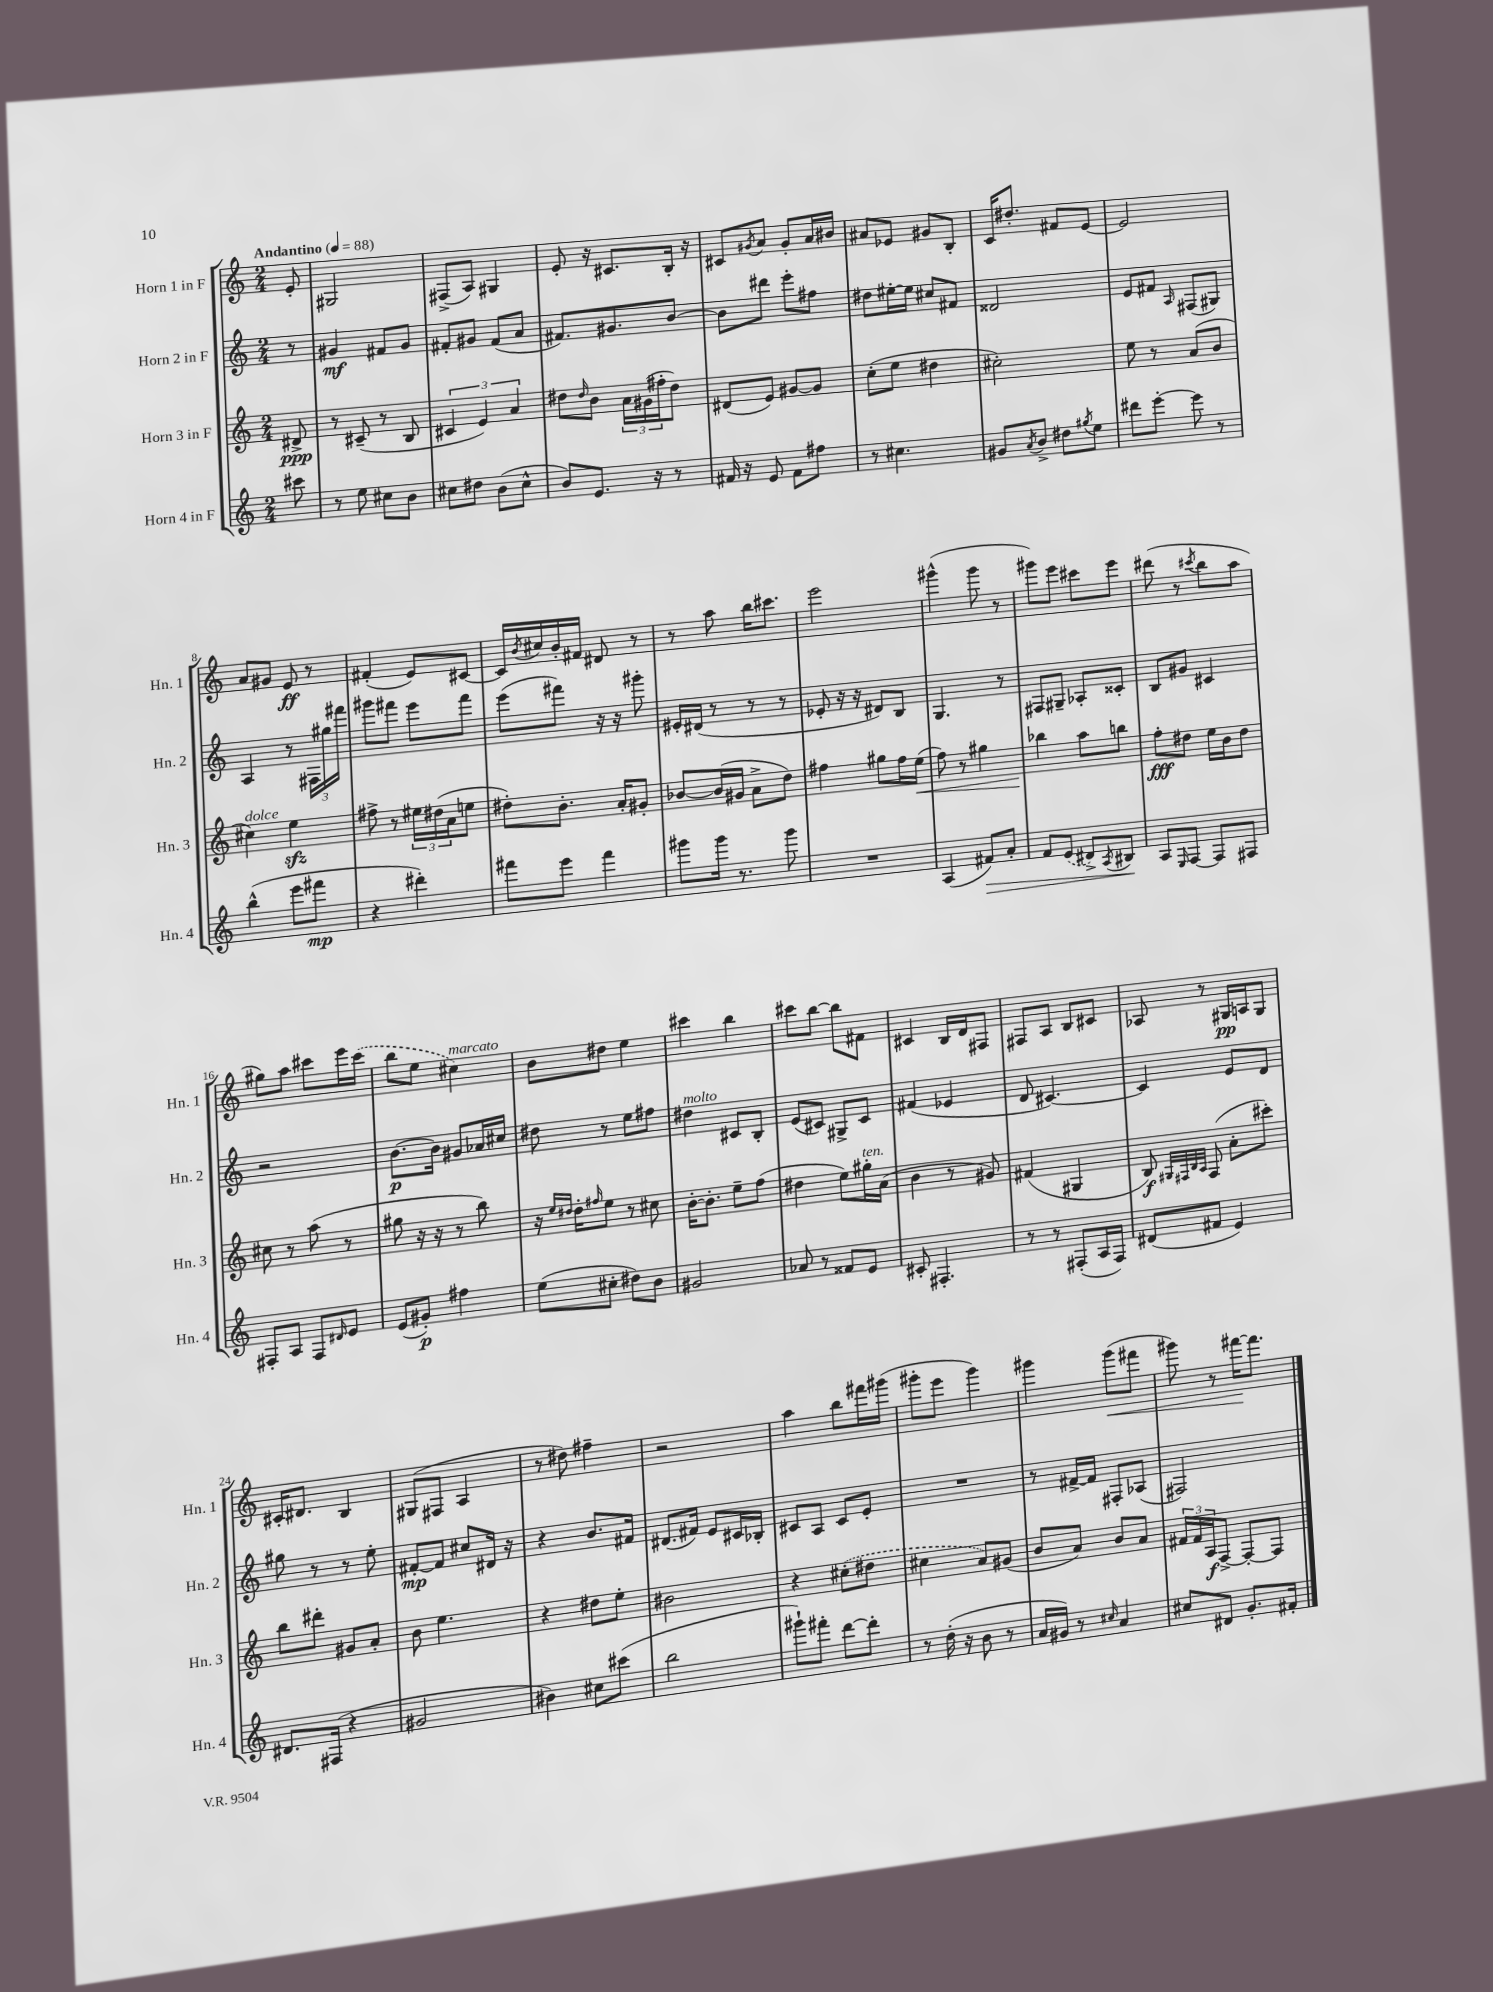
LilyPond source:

<<
\new StaffGroup <<
\new Staff = "s0" \with { instrumentName = "Horn 1 in F" shortInstrumentName = "Hn. 1" } {
    \clef treble \key c \major \numericTimeSignature \time 2/4 \partial 8 \tempo "Andantino" 4 = 88
    e'8-. |
    gis2 |
    fis8->( a8) gis4 |
    e'8-. r16 cis'8. b16-. r16 |
    cis'8 \acciaccatura { gis'8 } a'8 gis'8-. a'16 bis'16 |
    ais'8 ees'8 gis'8 b8-. |
    c'16 dis''8.-. fis'8 e'8~ |
    e'2 |
    a'8 gis'8 e'8\ff r8 |
    fis'4-.( e'8) cis'8~ |
    cis'16 \acciaccatura { b'8 } cis''16 b'16-. fis'16 dis'8 r8 |
    r8 a''8 b''16 cis'''8. |
    e'''2 |
    gis'''4-^( gis'''8 r8 |
    gis'''8) e'''8 cis'''8 e'''8 |
    dis'''8( r8 \acciaccatura { cis'''8 } b''8 a''8 |
    gis''8) a''8 cis'''8 e'''16 \once \slurDashed cis'''16( |
    b''8 e''8 cis''4^\markup { \italic "marcato" }) |
    b'8 dis''8 e''4 |
    cis'''4 b''4 |
    cis'''8 b''8~ b''8 fis'8 |
    cis'4 b16 d'16 fis8 |
    fis8 a8 b8 cis'8 |
    aes8 r8 gis16\pp a16 gis8 |
    cis'16-. dis'8. b4 |
    gis8( fis8 a4 |
    r8 dis''8) fis''4-- |
    r2 |
    a''4 b''8 fis'''16 gis'''16( |
    gis'''8-. e'''8 gis'''4) |
    gis'''4 gis'''8\<( fis'''8 |
    gis'''8) r8 fis'''16~\! fis'''8. \bar "|." |
}
\new Staff = "s1" \with { instrumentName = "Horn 2 in F" shortInstrumentName = "Hn. 2" } {
    \clef treble \key c \major \numericTimeSignature \time 2/4 \partial 8
    r8 |
    gis'4\mf fis'8 gis'8 |
    fis'8-. gis'8 fis'8( a'8 |
    fis'8.) gis'8. b'8~ |
    b'8 dis'''8 e'''8-. fis''8 |
    dis''8 eis''16~-. eis''16 cis''8 fis'8 |
    disis'2 |
    e'8 fis'8 \grace { a16 } fis8( gis8) |
    a4 r8 \tuplet 3/2 { fis16 gis''16 fis'''16 } |
    gis'''8 fis'''8 e'''8 fis'''8 |
    e'''8( fis'''8) r16 r16 gis'''8-. |
    eis'16-. dis'16( r8 r8 r8 |
    ees'8-. r16 r16 dis'8) b8 |
    g4. r8 |
    fis8 gis8-- aes8-. cisis'8-. |
    b8 gis'8 cis'4 |
    r2 |
    b'8.~\p b'16 gis'8 aes'16 cis''16 |
    dis''8 r8 e''8 fis''8 |
    dis''4^\markup { \italic "molto" } cis'8 b8-. |
    e'8( cis'8) gis8-> cis'8 |
    fis'4( ees'4 |
    d'8 cis'4.~) |
    cis'4 e'8 d'8 |
    gis''8 r8 r8 e''8-. |
    fis'8~-.\mp fis'8 cis''8 dis'16 r16 |
    r4 b'8. fis'16 |
    dis'8.( fis'16) e'8 cis'16 bes16-. |
    cis'8 a8 cis'8 e'8-. |
    R2 |
    r8 fis'16~-> fis'16 fis8-. aes8( |
    fis2) \bar "|." |
}
\new Staff = "s2" \with { instrumentName = "Horn 3 in F" shortInstrumentName = "Hn. 3" } {
    \clef treble \key c \major \numericTimeSignature \time 2/4 \partial 8
    dis'8->\ppp |
    r8 cis'8--( r8 b8 |
    \tuplet 3/2 { cis'4 e'4) a'4 } |
    dis''8 \grace { dis''16 } b'8 \tuplet 3/2 { a'16 gis'16( fis''16-. } dis''8) |
    dis'8( e'8) gis'8~ gis'8 |
    c''8-.( e''8 dis''4 |
    cis''2-.) |
    e''8 r8 a'8( b'8 |
    cis''4^\markup { \italic "dolce" }) e''4\sfz |
    fis''8-> r8 \tuplet 3/2 { eis''16 dis''16( a'16 } e''8 |
    dis''8-.) b'8.-. a'16-. gis'8-. |
    bes'8~ bes'16( gis'16 a'8-> d''8) |
    fis''4 gis''8 fis''16 e''16\<( |
    f''8) r8 gis''4 |
    bes''4\! a''8 b''8 |
    f''8-.\fff dis''8 e''16 b'16 dis''8 |
    cis''8 r8 a''8( r8 |
    gis''8 r16 r16 r8 b''8) |
    r16 \grace { e''16 dis''16 } dis''16-. \grace { fis''16 } e''8 r8 cis''8 |
    b'16~-. b'8.-. e''8-- f''8( |
    dis''4 e''8) gis''16-.^\markup { \italic "ten." } a'16( |
    b'4 r8 gis'8) |
    fis'4( gis4 |
    b8\f) \grace { gis32 fis32 b32 a32 } fis8( a'8-. cis'''8-.) |
    b''8 dis'''8-. gis'8 a'8-. |
    b'8 e''4. |
    r4 dis''8 e''8-. |
    bis'2 |
    r4 \once \slurDashed cis''8-.( dis''8 |
    cis''4 a'8) gis'8( |
    b'8 a'8) b'8 a'8 |
    \tuplet 3/2 { fis'16 fis'16 a16\f } f8~-> f8~-. f8 \bar "|." |
}
\new Staff = "s3" \with { instrumentName = "Horn 4 in F" shortInstrumentName = "Hn. 4" } {
    \clef treble \key c \major \numericTimeSignature \time 2/4 \partial 8
    cis'''8 |
    r8 e''8 cis''8 b'8 |
    cis''8 dis''8 b'8( cis''8-^ |
    b'8) e'8. r16 r8 |
    fis'16 r16 e'8 fis'8 fis''8 |
    r8 cis''4. |
    gis'8 \acciaccatura { a'8 } b'8-> dis''8 \acciaccatura { gis''8 } e''8 |
    dis'''8 e'''8~-. e'''8 r8 |
    b''4-^( e'''8 fis'''8\mp |
    r4 dis'''4-.) |
    fis'''8 e'''8 fis'''4 |
    gis'''8 gis'''16 r8. gis'''8 |
    R2 |
    a4( fis'8\>) a'8-. |
    f'8 \once \slurDashed e'8( dis'8->) \acciaccatura { a8 } bis8\! |
    a8 \grace { e16 } f8~ f8 fis8 |
    fis8-. a8 fis8 \grace { dis'16 } e'8 |
    e'8( gis'8-.\p) fis''4 |
    e''8( cis''8-. dis''8) b'8 |
    gis'2 |
    aes'8 r8 fisis'8 e'8 |
    cis'8-. fis4.-. |
    r8 r8 fis8-.( a16 fis16) |
    dis'8( fis'8 e'4) |
    dis'8. fis16( r4 |
    gis'2 |
    bis'4) cis''8 cis'''8( |
    b''2 |
    gis'''8-!) fis'''8-. d'''8~ d'''8-. |
    r8 d''16-.( r16 b'8 r8 |
    a'16 gis'16) r8 \grace { cis''16 } a'4 |
    cis''8 dis'8 g'8.-. fis'16-. \bar "|." |
}
>>
>>
